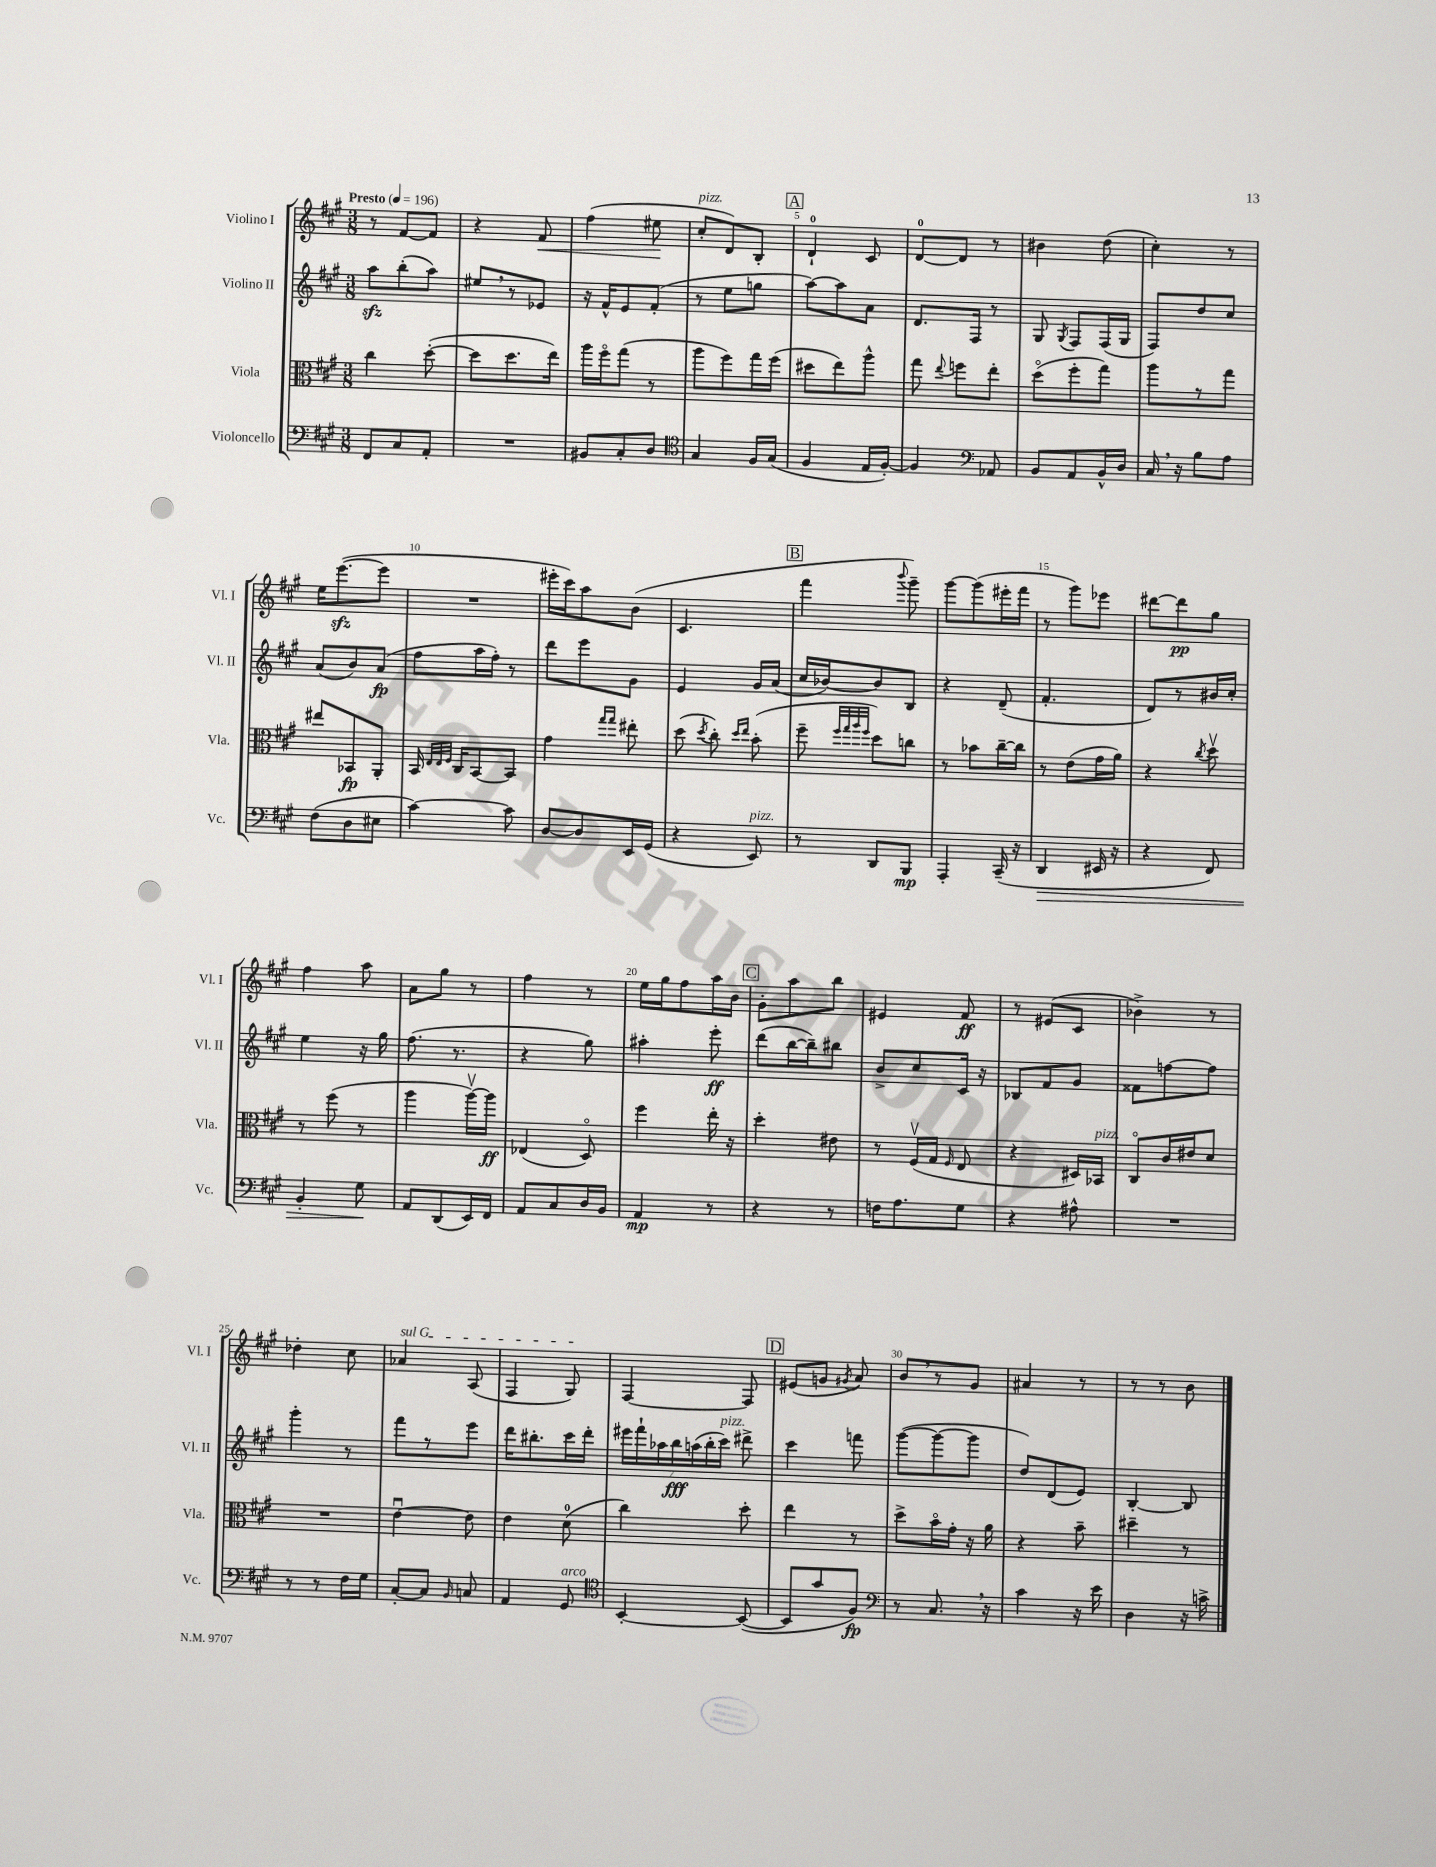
<<
\new StaffGroup <<
\new Staff = "s0" \with { instrumentName = "Violino I" shortInstrumentName = "Vl. I" } {
    \clef treble \key a \major \numericTimeSignature \time 3/8 \tempo "Presto" 4 = 196
    \autoBeamOff r8 fis'8[~ fis'8] |
    r4 fis'8\< |
    fis''4( eis''8\! |
    cis''8[-.^\markup { \italic "pizz." } d'8) b8]-. |
    \mark \markup { \box "A" } d'4-0-! cis'8 |
    d'8[-0~ d'8] r8 |
    bis'4 d''8( |
    cis''4-.) r8 |
    e''16[ e'''8.~\sfz( e'''8] |
    R4. |
    eis'''16[-. cis'''16) a''8 b'8]( |
    cis'4. |
    \mark \markup { \box "B" } fis'''4 \appoggiatura { b'''8 } gis'''8--) |
    gis'''8[~ gis'''8( eis'''16-. fis'''16] |
    r8 gis'''8[) ees'''8] |
    dis'''8[~ dis'''8\pp gis''8] |
    fis''4 a''8 |
    a'8[ gis''8] r8 |
    fis''4 r8 |
    e''16[ gis''16 fis''8 a''16 b'16] |
    \mark \markup { \box "C" } gis'8[-. a''8 b''8] |
    eis'4 fis'8\ff |
    r8 eis'8[( cis'8] |
    bes'4->) r8 |
    des''4-. cis''8 |
    \once \override TextSpanner.bound-details.left.text = \markup { \italic "sul G" } aes'4\startTextSpan a8( |
    fis4 gis8\stopTextSpan) |
    fis4~ fis8 |
    \mark \markup { \box "D" } eis'8[( g'8] \acciaccatura { gis'8 } a'8) |
    b'8[ \breathe r8 gis'8] |
    ais'4 r8 |
    r8 r8 b'8 \bar "|." |
}
\new Staff = "s1" \with { instrumentName = "Violino II" shortInstrumentName = "Vl. II" } {
    \clef treble \key a \major \numericTimeSignature \time 3/8
    \autoBeamOff a''8[\sfz b''8-.( a''8]) |
    eis''8[ \breathe r8 ees'8] |
    r16 fis'16[-^ e'8 fis'8]-.( |
    r8 e''8[ g''8] |
    \mark \markup { \box "A" } a''8[~) a''8 a'8] |
    d'8.[ fis16] r8 |
    gis8 \acciaccatura { gis8 } fis8[ fis16( gis16] |
    fis8[) d''8 cis''8] |
    a'8[( b'8) a'8]\fp( |
    fis''8[ a''16 fis''16]-.) r8 |
    d'''8[ e'''8 gis'8] |
    e'4 gis'16[ a'16]( |
    \mark \markup { \box "B" } cis''16[ bes'16~) bes'8 b8] |
    r4 d'8--( |
    fis'4.-. |
    d'8[) r8 bis'16 cis''16]-. |
    e''4 r16 gis''16 |
    fis''8.( r8. |
    r4 gis''8) |
    ais''4-. e'''8-.\ff |
    \mark \markup { \box "C" } d'''8[( b''16~ b''16--) bis''8] |
    b'8[-> cis''8 cis'16] r16 |
    bes8[ fis'8 gis'8] |
    fisis'8[ f''8~ f''8] |
    gis'''4-. r8 |
    fis'''8[ r8 e'''8] |
    d'''16[ bis''8.-. cis'''16 d'''16]-. |
    \tuplet 7/4 { eis'''16[ fis'''16-! aes''16 b''16\fff a''16( b''16-. cis'''16]^\markup { \italic "pizz." }) } dis'''8-> |
    \mark \markup { \box "D" } cis'''4 f'''8 |
    gis'''8[~( gis'''8~ gis'''8] |
    d''8[) d'8( e'8]) |
    b4~-. b8 \bar "|." |
}
\new Staff = "s2" \with { instrumentName = "Viola" shortInstrumentName = "Vla." } {
    \clef alto \key a \major \numericTimeSignature \time 3/8
    \autoBeamOff cis''4 d''8~-.( |
    d''8[ d''8. e''16]) |
    a''16[ fis''16\flageolet gis''8]( r8 |
    a''8[ fis''8) gis''16 fis''16]( |
    \mark \markup { \box "A" } dis''8[ e''8) a''8]-^ |
    gis''8 \appoggiatura { e''8 } f''8[ e''8]-. |
    d''8[\flageolet( fis''8-. gis''8]) |
    a''8[ r8 gis''8] |
    eis''8[ bes,8\fp a,8]-. |
    b,16 \grace { e32[ e32 fis32] } cis16[ b,8~ b,8] |
    gis'4 \grace { gis''16[ gis''16] } eis''8-. |
    d''8( \acciaccatura { d''8 } cis''8-.) \grace { d''16[ e''16] } b'8-.( |
    \mark \markup { \box "B" } fis''8-- \grace { fis''32[ gis''32 a''32 fis''32] } d''8[) c''8] |
    r8 bes'8[ cis''16~-- cis''16] |
    r8 e'8[( gis'16 a'16]) |
    r4 \acciaccatura { cis''8 } d''8\upbow |
    r8 fis''8( r8 |
    a''4 a''16[~\upbow) a''16]\ff |
    ees4( d8\flageolet) |
    fis''4 e''16-. r16 |
    \mark \markup { \box "C" } d''4-. eis'8 |
    r8 fis16[\upbow( gis16] \grace { fis16 } e8 |
    r4 dis16[) bes,16]^\markup { \italic "pizz." } |
    cis8[\flageolet cis'16 eis'16 d'8] |
    R4. |
    e'4~\downbow e'8 |
    e'4 d'8-0( |
    cis''4) d''8-. |
    \mark \markup { \box "D" } e''4 r8 |
    d''8[-> b'16\flageolet gis'16]-. r16 a'16 |
    r4 b'8-- |
    dis''4-- r8 \bar "|." |
}
\new Staff = "s3" \with { instrumentName = "Violoncello" shortInstrumentName = "Vc." } {
    \clef bass \key a \major \numericTimeSignature \time 3/8
    \autoBeamOff fis,8[ cis8 a,8]-. |
    R4. |
    bis,8[ cis8-. d8] |
    \clef tenor gis4 fis16[ gis16]( |
    \mark \markup { \box "A" } fis4 e16[ fis16]~-.) |
    fis4 \clef bass aes,8 |
    b,8[ a,8 b,16-^ d16] |
    cis16 \breathe r16 b8[ a8] |
    fis8[( d8 eis8] |
    cis'4~) cis'8 |
    d8[~ d8 e,16 gis,16]( |
    r4 e,8^\markup { \italic "pizz." }) |
    \mark \markup { \box "B" } r8 d,8[ b,,8]\mp |
    a,,4-. cis,16--( r16 |
    d,4\> eis,16 r16 |
    r4 fis,8) |
    b,4-. gis8\! |
    a,8[ d,8( e,16) fis,16] |
    a,8[ cis8 d16 b,16] |
    a,4\mp r8 |
    \mark \markup { \box "C" } r4 r8 |
    f16[ a8. gis8] |
    r4 ais8-^ |
    R4. |
    r8 r8 fis16[ gis16] |
    cis8[~-. cis8] \grace { b,16 } c8 |
    a,4 gis,8^\markup { \italic "arco" } |
    \clef tenor b,4~-. b,8~( |
    \mark \markup { \box "D" } b,8[ gis'8 fis8]\fp) |
    \clef bass r8 cis8. \breathe r16 |
    cis'4 r16 e'16 |
    d4 r16 c'16-> \bar "|." |
}
>>
>>
\layout { \context { \Score \override BarNumber.break-visibility = ##(#f #t #t) barNumberVisibility = #(every-nth-bar-number-visible 5) } }
